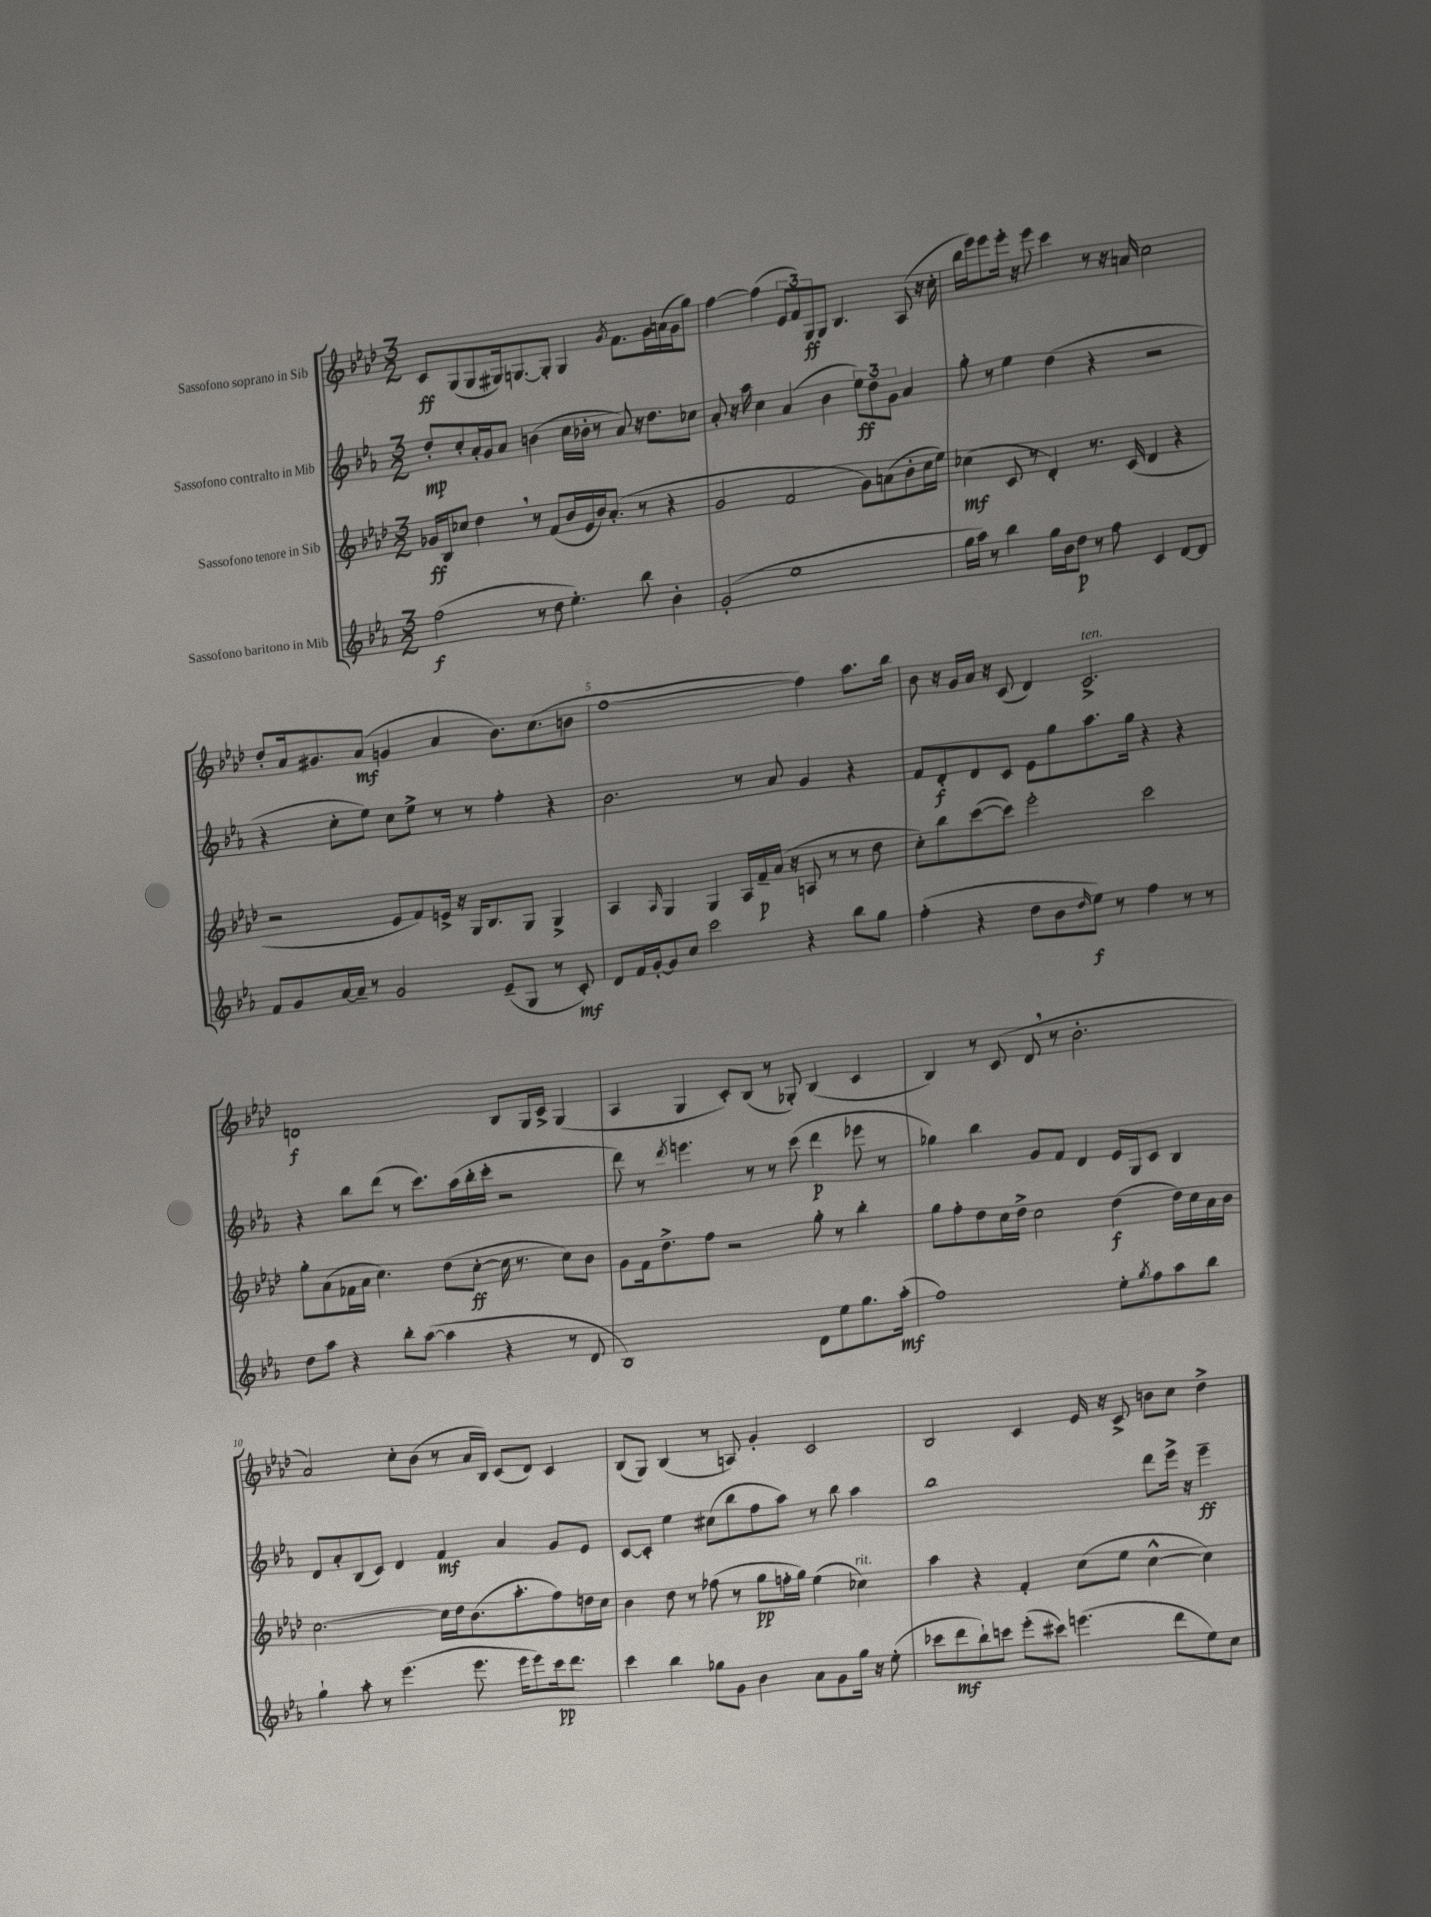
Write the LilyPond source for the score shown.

<<
\new StaffGroup <<
\new Staff = "s0" \with { instrumentName = "Sassofono soprano in Sib" } {
    \clef treble \key aes \major \numericTimeSignature \time 3/2
    c'8\ff g8( g8 gis16) g8.~ g8-. g4 \acciaccatura { g'8 } f'8. g'16 a'16( g'16 g''8) |
    f''4~ f''4( \tuplet 3/2 { ees'8 f'8) g8\ff } g8 bes4. aes8( r16 c''16-. |
    bes''16 ees'''16) ees'''8 ees'''16-. r16 ees'''8 c'''4 r8 r16 a'16 c''2 |
    des''8-. aes'16 gis'8. aes'8\mf( g'4 aes'4 bes'8.) c''8.( b'8 |
    f''1~ f''4) aes''8. bes''16 |
    bes'8 r16 g'16 aes'16 r16 c'8( des'4) c'2.->^\markup { \italic "ten." } |
    d'1\f bes8 g16 c'16-> g4( |
    aes4 g4 c'8-.) bes8( r8 ges8-.) bes4( c'4 |
    bes4) r8 c'8( des'8 \breathe r8 bes'2.-. |
    aes'2) c''8-. bes'8( r8 aes'16 bes16) c'8( des'8) c'4 |
    bes8( g8) bes4( r8 a8) g'4-. c'2 |
    bes2 c'4 ees'16 r16 c'8-> b'8 c''8 des''4-> \bar "|." |
}
\new Staff = "s1" \with { instrumentName = "Sassofono contralto in Mib" } {
    \clef treble \key ees \major \numericTimeSignature \time 3/2
    d''8-.\mp c''8-. aes'16-. g'16 aes'8 b'4( c''16 bes'16-. r8 aes'8) r16 d''8. ces''8 |
    aes'8-. r16 aes''16 c''4 aes'4( bes'4 \tuplet 3/2 { ees''8\ff) d''8 g'8 } aes'4 |
    g''8-. r8 ees''4 d''4( r4 r2 |
    r4 c''8-. ees''8) c''8 ees''8-> r8 r8 f''4-. r4 |
    bes'2. r8 aes'8 g'4 r4 |
    f'8 d'8-.\f d'8 c'8 ees'8 g''8 aes''8. g''16 r4 r4 |
    r4 bes''8 d'''8( r8 c'''8.) aes''16( bes''16-. c'''16-. r2 |
    d'''8) r8 \acciaccatura { d'''8 } e'''4. r8 r8 c'''8( d'''4\p ees'''8 r8 |
    ges''4) bes''4 g'8 f'8 d'4 ees'16 g16 c'8 bes4 |
    d'8 aes'8-. bes8( c'8) d'4 f'4\mf aes'4 g'8 ees'8 |
    c'8~ c'8-. ees''4 cis''8( bes''8 f''8 aes''8) r8 bes''8 aes''4 |
    bes''1 d'''8 ees'''16-> r16 ees'''4--\ff \bar "|." |
}
\new Staff = "s2" \with { instrumentName = "Sassofono tenore in Sib" } {
    \clef treble \key aes \major \numericTimeSignature \time 3/2
    ges'16\ff bes16 ces''8 des''4 \breathe r8 f'8( bes'16 ees'16 bes'16) aes'8.-.( r8 r4 |
    g'2 f'2 g'8) a'8( bes'8-. c''16 ees''16) |
    ces''4\mf( c'8 r8 des'4-.) r8. c'16( des'4 r4 |
    r2 ees'8 f'8) e'16-> r16 g16 bes8. g8 g4-> |
    aes4 \grace { aes16 } g4 g4 aes16 f'16--\p aes'16( r16 a8 r8 r8 des''8 |
    c''8-.) bes''8 c'''8~( c'''8) ees'''2-. c'''2 |
    g''8-. aes'8( fes'16 aes'16 c''4.) des''8( c''8~-.\ff c''16 r8. c''8) bes'8 |
    g'8 f'16 des''8.-> f''8 r2 g''8-. r8 bes''4-. |
    g''8 f''8-. des''8 c''16 des''16-> c''2 des''4\f( des''16) c''16 aes'16 bes'16 |
    c''2.~ c''16 des''16 bes'8.( aes''8.-. f''8) d''16 c''16 |
    bes'4 des''8 r8 fes''8( r8 g''8\pp f''16-. g''16) ees''4( ces''4^\markup { \italic "rit." }) |
    aes''4 r4 f'4-. c''8( ees''8 c''4~-^ c''4) \bar "|." |
}
\new Staff = "s3" \with { instrumentName = "Sassofono baritono in Mib" } {
    \clef treble \key ees \major \numericTimeSignature \time 3/2
    f''2\f( r8 d''8 ees''4.-.) bes''8 bes'4-. |
    g'2-.( ees''1 |
    g''16 aes''16) r8 bes''4 g''16 bes'16 d''8\p r8 f''8 c'4 d'8~ d'8 |
    f'8 g'8 aes'16~ aes'16-- r8 g'2 ees'8--( g8 r8 c'8-.\mf) |
    d'8 f'16 g'16~-. g'8 c''8 c'''2 r4 bes''8 g''8 |
    f''4-.( r4 d''8 bes'8 \grace { d''16 } ees''8\f) r8 f''4 r8 r8 |
    d''8 aes''8 r4 bes''8-. aes''8~( aes''4 r4 r8 d'8 |
    bes1) d'8 ees''8 g''8. aes''16-.\mf( |
    f''1) ees''8-. \acciaccatura { g''8 } f''8 aes''8 bes''8 |
    g''4-! aes''8-. r8 ees'''4.( ees'''8. ees'''16 ees'''8) c'''16\pp d'''8. |
    c'''4 bes''4 ges''8 g'8 bes'4 aes'8 g'8 ges''16 r16 ees''8-.( |
    ces'''8 d'''8\mf bes''8-!) c'''8 ees'''8-.( cis'''8) e'''4.( d'''8 ees''8) c''8 \bar "|." |
}
>>
>>
\layout { \context { \Score \override BarNumber.break-visibility = ##(#f #t #t) barNumberVisibility = #(every-nth-bar-number-visible 5) } }
